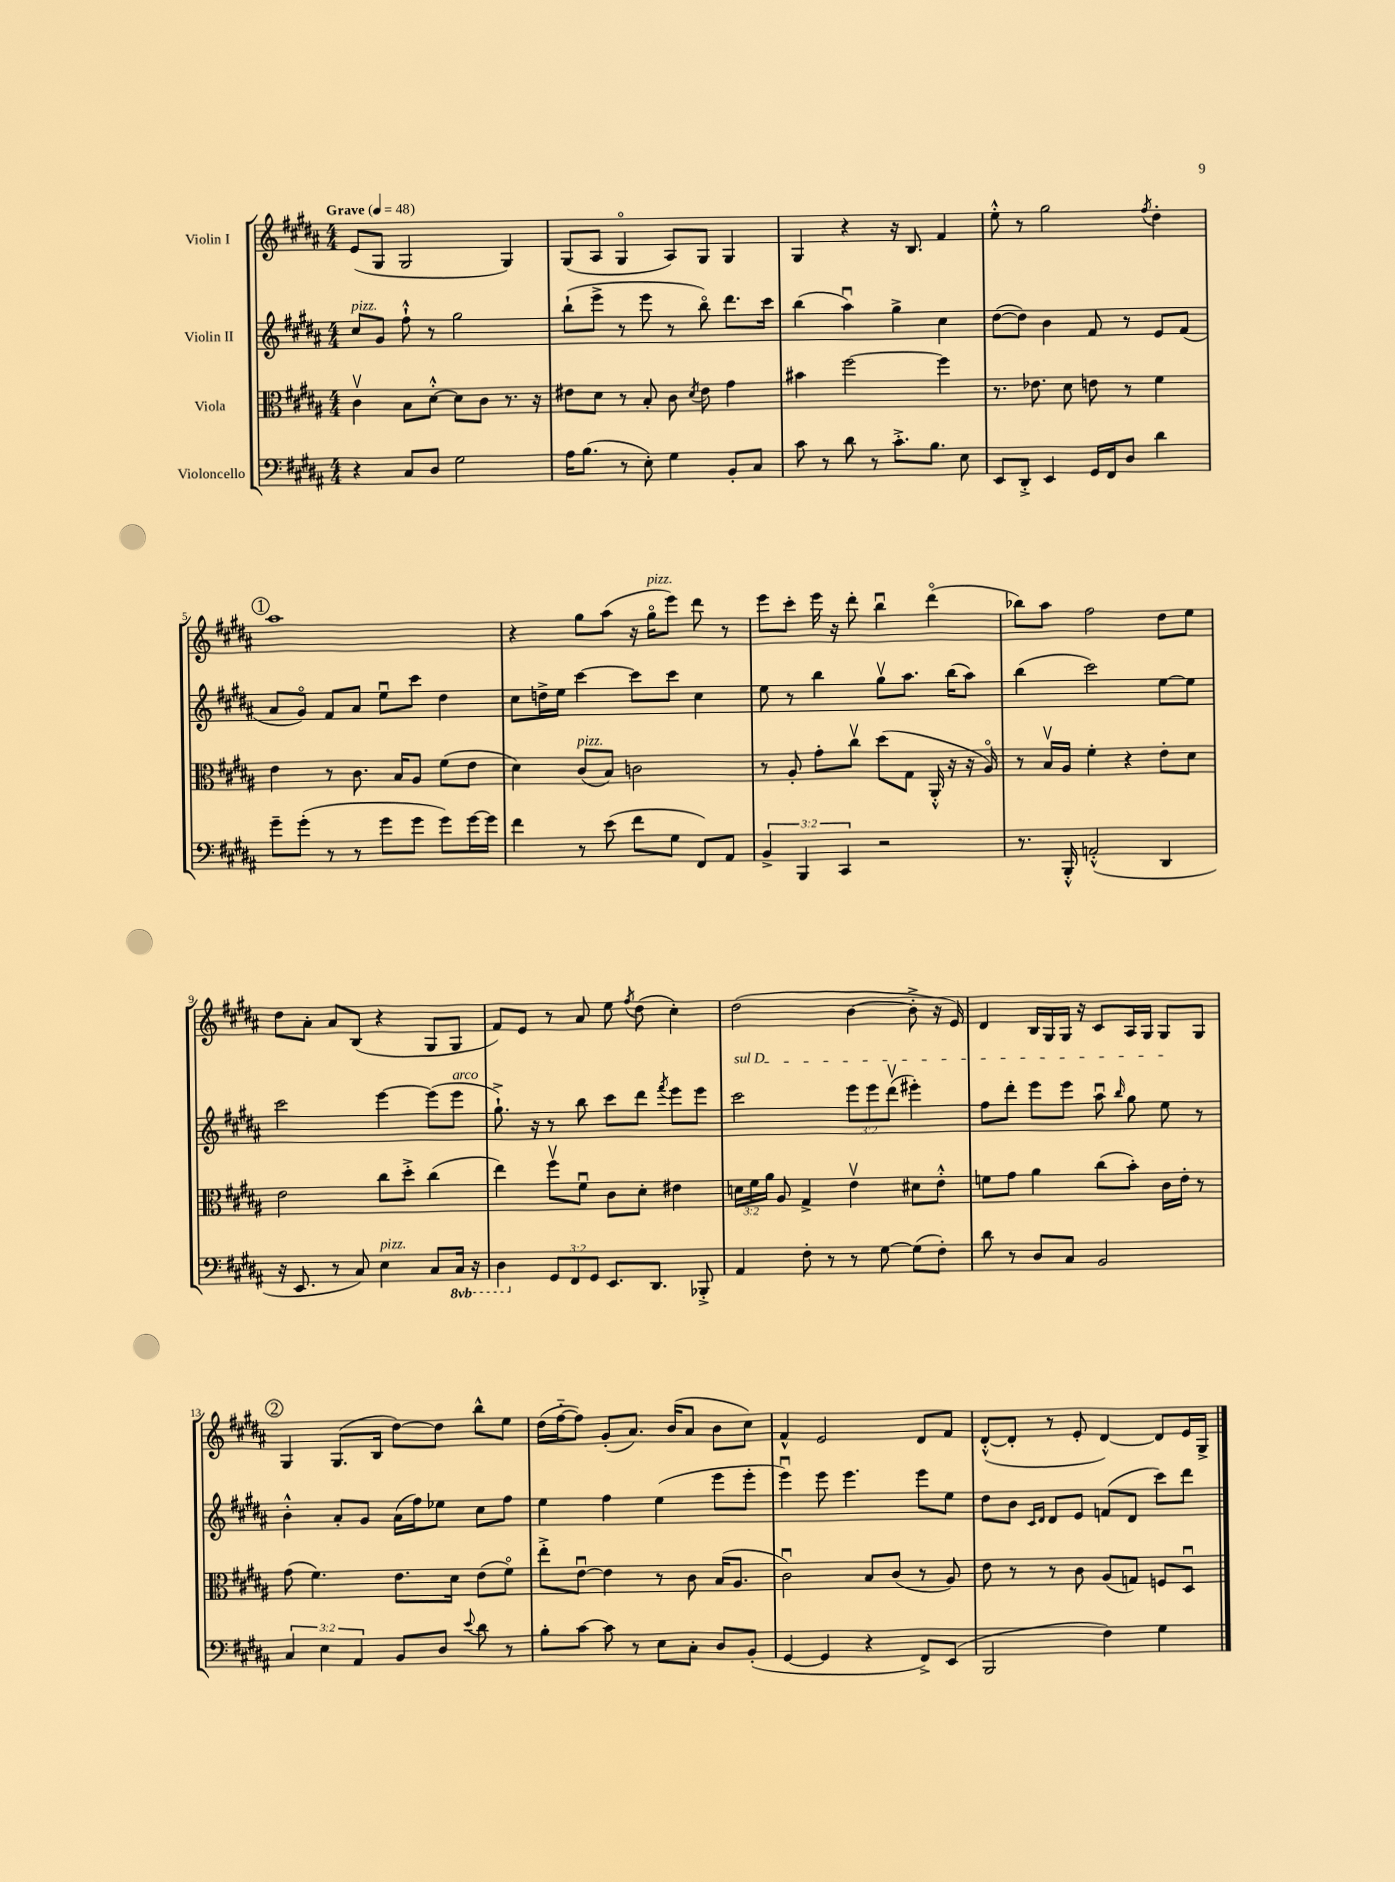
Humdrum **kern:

**kern	**kern	**kern	**kern
*staff4	*staff3	*staff2	*staff1
*clefF4	*clefC3	*clefG2	*clefG2
*k[f#c#g#d#a#]	*k[f#c#g#d#a#]	*k[f#c#g#d#a#]	*k[f#c#g#d#a#]
*M4/4	*M4/4	*M4/4	*M4/4
*MM48	*MM48	*MM48	*MM48
4r	4c#v	8cc#	(8e
.	.	8g#	8G#
8C#	8B	8ff#`^^	2G#
8D#	[8d#'^^	8r	.
2G#	8d#]	2gg#	.
.	8c#	.	.
.	8.r	.	4G#)
.	16r	.	.
=	=	=	=
16A#	8e#	(8bb`	(8G#
(8.B	.	.	.
.	8d#	8eee^	8A#
8r	8r	8r	4G#o
8E')	8B'	8eee	.
4G#	8c#	8r	8A#)
.	8qd#	.	.
.	8e#	8bbo)	8G#
8BB'	4g#	8.ddd#	4G#
8C#	.	.	.
.	.	16ccc#	.
=	=	=	=
8c#	4b#	(4bb	4G#
8r	.	.	.
8d#	[2ff#	4aa#u)	4r
8r	.	.	.
8.c#'^	.	4gg#^	16r
.	.	.	8.B
8.B	.	.	.
.	4ff#]	4cc#	4f#
8E	.	.	.
=	=	=	=
8EE	8.r	([8dd#	8ee'^^
8DD#'^	.	8dd#])	8r
.	8.e-	.	.
4EE	.	4b	2gg#
.	8d#	.	.
16GG#	8e	8f#	.
16FF#	.	.	.
8D#	8r	8r	.
.	.	.	8qff#
4d#	4f#	8e	4dd#'
.	.	(8f#	.
=	=	=	=
8g#~	4e	8a#	1aa#
(8g#'	.	8g#o)	.
8r	8r	8f#	.
8r	8.c#	8a#	.
8g#	.	8eeu	.
.	16B	.	.
8g#	8A#	8ccc#	.
8g#)	(8f#	4dd#	.
[16g#	8e	.	.
16g#]	.	.	.
=	=	=	=
4f#	4d#)	8cc#	4r
.	.	16dd^	.
.	.	16ee	.
8r	(8c#	[4ccc#	8gg#
(8e	8B)	.	(8aa#
8f#	2c	8ccc#]	16r
.	.	.	16gg#o
8G#	.	8ccc#	8eee)
8FF#)	.	4cc#	8ddd#
8AA#	.	.	8r
=	=	=	=
6BB^	8r	8ee	8eee
.	8A#'	8r	8ccc#'
6BBB	.	.	.
.	8g#'	4bb	16eee
.	.	.	16r
6CC#	.	.	.
.	8cc#v	.	8ddd#'
2r	(8dd#	8gg#v	4bbu
.	8G#	8.aa#	.
.	16AA#'^^	.	(4ddd#o
.	16r	(16bb	.
.	16r	8aa#)	.
.	16A#o)	.	.
=	=	=	=
8.r	8r	(4bb	8bb-)
.	16Bv	.	8aa#
16BBB'^^	16A#	.	.
(2AA'^^	4f#'	2ccc#)	2ff#
.	4r	.	.
4DD#	8e'	[8ee	8dd#
.	8d#	8ee]	8ee
=	=	=	=
16r	2e	2ccc#	8dd#
8.EE	.	.	.
.	.	.	8a#'
8r	.	.	8a#
8C#)	.	.	(8B
4E	8cc#	[4eee	4r
.	8dd#'^	.	.
8C#	(4cc#	(8eee]	8G#
16CC#	.	8eee	8G#
16r	.	.	.
=	=	=	=
4DD#	4ee)	8.gg#`^)	8f#)
.	.	.	8e
.	.	16r	.
12GG#	8ff#v	8r	8r
12FF#	.	.	.
.	8f#u	8bb	8a#
12GG#	.	.	.
8.EE	8c#	8ccc#	8ee
.	.	.	8qff#
.	8d#'	8ddd#	(8dd#
8.DD#	.	.	.
.	.	8qfff#	.
.	4e#	8eee	4cc#')
8BBB-'^	.	8eee	.
=	=	=	=
4AA#	24d	2ccc#	(2dd#
.	24f#	.	.
.	24a#	.	.
.	8A#	.	.
8F#'	4G#^	.	.
8r	.	.	.
8r	4ev	12eee	[4b
.	.	12eee	.
[8G#	.	.	.
.	.	(12ddd#v	.
(8G#]	8d#	4eee#')	8b'^]
8F#')	8e'^^	.	16r
.	.	.	16e)
=	=	=	=
8d#	8f	8ff#	4d#
8r	8g#	8ddd#'	.
8D#	4a#	8eee	16B
.	.	.	16G#
8C#	.	8eee	16G#
.	.	.	16r
2BB	(8cc#	8aa#u	8c#
.	.	16qqbb	.
.	8b')	8gg#	16A#
.	.	.	16G#
.	16c#	8ee	8G#
.	16e'	.	.
.	8r	8r	8G#
=	=	=	=
6C#	(8g#	4b'^^	4G#
.	4.f#)	.	.
6E	.	.	.
.	.	8a#'	(8.G#
6AA#	.	.	.
.	.	8g#	.
.	.	.	16B
8BB	8.e	(16a#	[8dd#)
.	.	16ff#)	.
8D#	.	8ee-	8dd#]
.	16d#	.	.
8qqe	.	.	.
8d#	(8e	8cc#	8bb^^
8r	8f#o)	8ff#	8ee
=	=	=	=
8B'	8ee'^	4ee	(16dd#
.	.	.	[16ff#'~
[8c#	[8eu	.	8ff#])
8c#]	4e]	4ff#	(8g#'
8r	.	.	8.a#)
8E	8r	(4ee	.
.	.	.	(16b
8C#'	8c#	.	8a#
8D#	(16B	8eee	8b
.	8.A#	.	.
(8BB'	.	8eee'	8cc#)
=	=	=	=
[4GG#	2c#u)	4eeeu)	4f#^^
4GG#]	.	8eee	2e
.	.	4.eee	.
4r	8B	.	.
.	(8c#	.	.
8FF#^)	8r	8eee	8d#
(8EE	8A#)	8ee	8f#
=	=	=	=
2BBB	8e	8dd#	([8d#'^^
.	8r	8b	8d#']
.	.	16qqc#	.
.	.	16qqd#	.
.	8r	8d#	8r
.	8c#	8e	8e'
4F#)	(8A#	(8f	[4d#)
.	8G)	8d#	.
4G#	8F	8ccc#)	8d#]
.	8D#u	8ddd#	16e
.	.	.	16G#^
==	==	==	==
*-	*-	*-	*-
